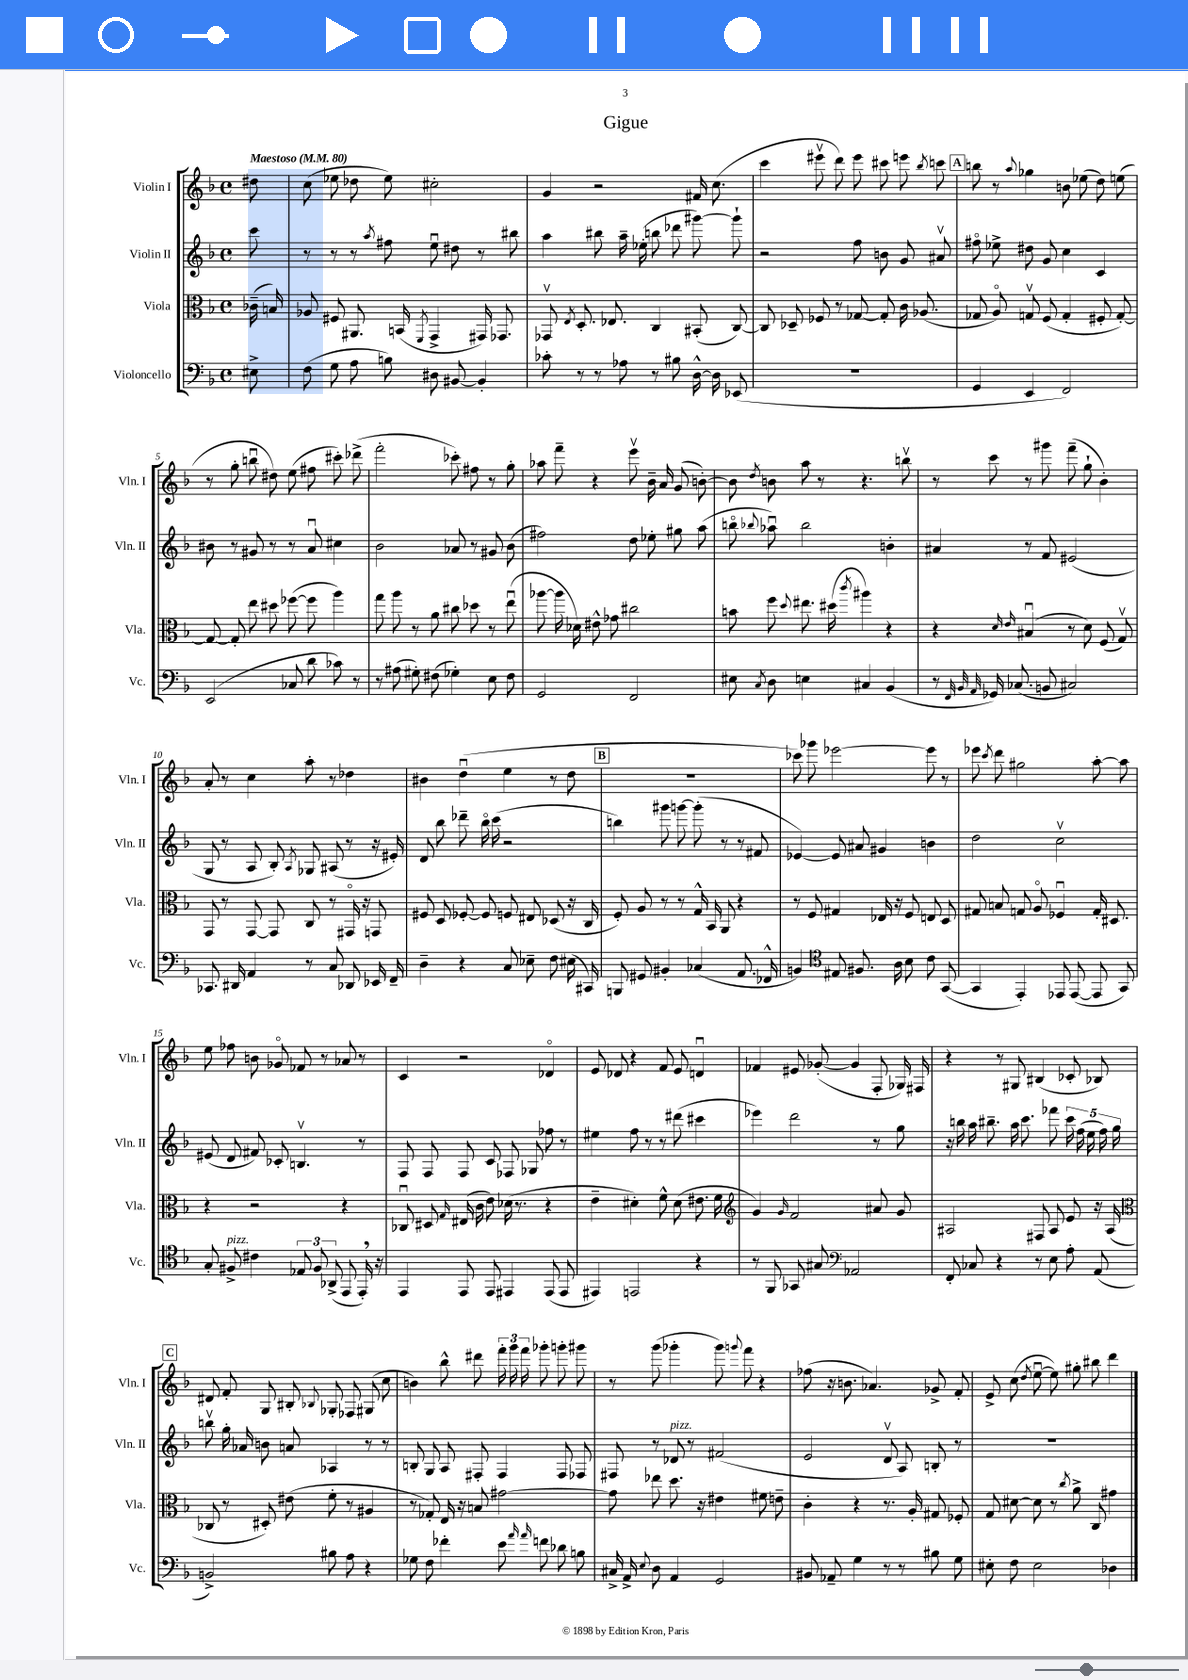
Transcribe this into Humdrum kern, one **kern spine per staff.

**kern	**kern	**kern	**kern
*part4	*part3	*part2	*part1
*staff4	*staff3	*staff2	*staff1
*I"Violoncello	*I"Viola	*I"Violin II	*I"Violin I
*I'Vc.	*I'Vla.	*I'Vln. II	*I'Vln. I
*clefF4	*clefC3	*clefG2	*clefG2
*k[b-]	*k[b-]	*k[b-]	*k[b-]
*M4/4	*M4/4	*M4/4	*M4/4
*met(c)	*met(c)	*met(c)	*met(c)
*MM80	*MM80	*MM80	*MM80
=	=	=	=
!	!	!	!LO:TX:a:B:t=Maestoso
8E#X^\	(16c-X~\	8ccc\	8dd#X\
.	16Bn/)	.	.
=1	=1	=1	=1
(8F\	8A-X/	8r	(8cc\
8G\	8F#X/	8r	8ee-X\
8A\	8.AA#X/	8r	8dd-X\
.	.	8qaa/	.
8Bn\)	.	8ff#X\	8ee-\)
.	(16BBn/	.	.
.	8qFF/	.	.
8D#X\	4GG^/	8eeu\	2cc#X'\
[8BB#X/	.	8dd#X\	.
4BB#'/]	16GG#X/)	8r	.
.	8.GG-X/	.	.
.	.	8bb#X\	.
=2	=2	=2	=2
8c-X'\	8GG-Xv/	4aa\	4g/
.	8qE/	.	.
8r	8.D'/	.	.
8r	.	8bb#X\	2r
.	8.E-X/	.	.
8A-X\	.	16aa~\	.
.	.	(16ee-X'\	.
8r	4C/	8bbn\	.
8B#X\	.	8ddd-X\	.
[16D^^\	(8BB#X'/	[8ggg#X\)	16f#X/
16D\]	.	.	(8.cc\
(8EE-X/	[8C/)	8ggg#`\]	.
=3	=3	=3	=3
1r	8C/]	2r	4ccc\
.	8D-X~/	.	.
.	8F-X/	.	8eee#Xv\
.	8r	.	8ddd\)
.	[8G-X/	8ff\	8eee#\
.	8G-'/]	8bn\	8ccc#X\
.	16c\	8g/	8eeen\
.	(8.A-X/	.	.
.	.	.	8qbb-/
.	.	8a#Xv/	8cccn\
!!LO:REH:place=s1:t=A
=4	=4	=4	=4
4GG/	8G-X/	8ff#X\	8bbn\
.	8A/)	8ee-X^\	8r
.	.	.	8qqaa/
4EE/	8Gnv/	8dd#X\	4gg-X\
.	(8F/	8g/	.
2FF/)	4G'/	4cc\	8bn\
.	.	.	(8ee-X\
.	8F#X'/	4c/	8dd\)
.	[8G'/)	.	(8een\
!!LO:LB:g=z
=5	=5	=5	=5
(2EE/	8G/_	8b#X\	8r
.	8G'/]	8r	8gg'\
.	8ee\	8g#X/	8bbnu\
.	8dd#X\	8r	8dd#X\)
8C-X/	([8ff-X\	8r	(8ee\
8d\	8ff-\]	8au/	8ff#X\
8c-X\)	4aa\)	4cc#X\	8ccc#X'\)
8r	.	.	(8ddd-X^\
=6	=6	=6	=6
8r	8gg\	2b-\	2fff'\
(8A#X\	8aa\	.	.
8G#X'\)	8r	.	.
(8F#X\	8a\	.	.
4G-X'\)	8cc#X\	8a-X/	8ccc-X'\)
.	8dd-X\	8r	8ff#X\
8E\	8r	8g#X/	8r
8F#\	(8eeu\	(8b-\	8gg'\
=7	=7	=7	=7
2GG/	[8aa-X\	2ff#X\)	8aa-X\
.	16aa-\]	.	8fff~\
.	16d-X\)	.	.
.	8e#X^^\	.	4r
.	8g-X\	.	.
2FF/	2cc#X\	8dd\	8eeev\
.	.	8ee-X'\	16b-~\
.	.	.	16a/
.	.	8gg#X\	(8g/
.	.	(8aa\	[8bn'\)
=8	=8	=8	=8
8E#X\	8bn\	8bbn\	8b\]
8qC/	.	8qqbb-X/	8qdd/
8D\	8ff\	8aa-Xu\)	8bn\
.	8qqdd/	.	.
4En\	8.ee#X\	2bb-\	8aa\
.	.	.	8r
.	(16dd#X\	.	.
.	8qccc/	.	.
4C#X/	4aa#X\)	.	4.r
(4BB-/	4r	4bn'\	.
.	.	.	8bbnv\
=9	=9	=9	=9
8r	4r	4a#X/	8r
32qqFF/	.	.	.
32qqBB-/	.	.	.
32qqAA/	.	.	.
16GG-X/)	.	.	8ccc\
(8.C-X/	.	.	.
.	16qqd/	.	.
.	16qqe/	.	.
.	(4B#Xu/	8r	8r
8BBn/	.	8f/	8ggg#X\
2C#X/)	8r	(2e#X/	(8fff~\
.	8d\)	.	8gg`\
.	(8F/	.	4b-'\)
.	8Gv/)	.	.
!!LO:LB:g=z
=10	=10	=10	=10
8.CC-X/	8GG/	8G/	8a'/
.	8r	8r	8r
16DD#X/	.	.	.
4AA/	[8GG/	8A/	4cc\
.	8GG/]	8B-'/)	.
.	.	8qA/	.
8r	8C/	8G-X/	8aa'\
8C/	8r	(8A#X/	8r
8DD-X/	16GG#X/	8r	4dd-X\
.	16r	.	.
16EE-X/	8GGn/	16r	.
16FF~/	.	16e#X'/)	.
=11	=11	=11	=11
4D~\	8F#X/	8d/	4b#X\
.	8D/	8bb-\	.
4r	[8F-X'/	8ddd-X~\	(4ddu\
.	8F-/]	16bb-\	.
.	.	(16ccc\	.
8C/	8Fn/	2r	4ee\
8E-X~\	8E#X/	.	.
8F\	(8D-X/	.	8r
(16E#X\	16r	.	8dd\
16CC#X/)	16C/	.	.
!!LO:REH:place=s1:t=B
=12	=12	=12	=12
8BBBn/	8F'/)	4bbn\)	1r
8GG#X/	8A/	.	.
4BB#X'/	8r	8ggg#X\	.
.	8r	[8gggn\	.
(4C-X/	16G^^/	(8ggg'\]	.
.	16BB-/	.	.
.	8AA/	8r	.
8.AA/	4r	8r	.
.	.	8f#X/	.
16FF-X^^/	.	.	.
=13	=13	=13	=13
4BBn/)	8r	[4e-X/)	8ccc-X\)
.	8F/	.	8ggg-X\
*clefC4	*	*	*
8E#X/	4G#X/	8e-/]	[2eee-X\
8.F#X/	.	8a#X/	.
.	16E-X/	4g#X/	.
16A\	16r	.	.
8B-\	8F/	.	.
8c\	8En/	4bn\	8eee-\]
([8GG/	8D/	.	8r
=14	=14	=14	=14
4GG/]	8G#X/	2dd\	8eee-X\
.	.	.	8qccc/
.	8Bn/	.	8ddd\
4EE'/)	8Gn/	.	2gg#X\
.	8A/	.	.
8EE-X/	4F-Xu/	2ccv\	.
([8EE-/	.	.	.
8EE-/]	16G'/	.	[8aa'\
.	8.D#X/	.	.
8GG/)	.	.	8aa\]
!!LO:LB:g=z
=15	=15	=15	=15
8G'/	4r	(8e#X/	8ee\
!LO:TX:a:i:t=pizz.	!	!	!
8F#X^/	.	8d/	8ff-X\
4c#X\	2r	8f#X/)	8bn\
.	.	8c-X'/	8g-X/
12E-X/	.	4.Bnv/	8f-X/
12F#/	.	.	.
.	.	.	8r
(12AA-X^/	.	.	.
8EE/	4r	.	8a-X/
16EE',/)	.	8r	8r
16r	.	.	.
=16	=16	=16	=16
4EE/	8C-Xu/	8F/	4c/
.	8D#X/	8F/	.
.	16qqG/	.	.
8EE/	(16E#X/	8F/	2r
.	16c\	.	.
8EE/	8e\)	8c/	.
4EE#X/	(16d-X\	8F-X/	.
.	8.r	.	.
.	.	8G-X/	.
(8EE#/	4r	8ff-X\	4d-X/
8EE#/	.	8r	.
=17	=17	=17	=17
4EE#X/)	4e~\	4ee#X\	8e/
.	.	.	8d-X/
2EEn/	4d#X'\)	8ff\	4r
.	.	8r	.
.	8f^^\	8r	8f/
.	(8d#\	(8ddd#X\	8e/
4r	8.e#X\	4ccc#X\	4dnu/
.	16f\	.	.
=18	=18	=18	=18
*	*clefG2	*	*
8r	4g/)	4eee-X\)	4f-X/
8FF/	.	.	.
.	16qqg/	.	.
8GG-X/	2f/	2ddd\	8e#X/
8G#X/	.	.	([8g-X'/
*clefF4	*	*	*
2AA-X/	.	.	4g-/]
.	8a#X/	8r	8F'/
.	8g/	8gg\	16G-X/)
.	.	.	16F#X/
=19	=19	=19	=19
8FF'/	2A#X/	16r	4r
.	.	16bbn\	.
8C-X/	.	16aa\	.
.	.	8.bb#X~\	.
4r	.	.	8r
.	.	16aa\	8G#X/
.	.	8.ccc\	.
8r	8F#X/	.	(4B#X/
8E\	8A#/	8fff-X\	.
8A'\	8e/	20ccc\	8c-X'/
.	.	(20ff\	.
.	.	20ee\	.
(8AA/	16r	.	8B-X/)
.	.	20ff\)	.
.	(16A#/	.	.
.	.	20gg\	.
!!LO:LB:g=z
!!LO:REH:place=s1:t=C
=20	=20	=20	=20
*	*clefC3	*	*
2BBn^/)	8C-X/	8bbnv\	8d#X/
.	8r	16gg'\	8f'/
.	.	16a-X/	.
.	8D#X'/)	8bn\	8G/
.	(8e#X\	8an/	8B#X'/
.	.	.	8qqB-X/
8B#X\	8f'\	4A-X/	8G-X'/
8A\	8r	.	8F-X/
4r	4A#X/	8r	(8G#X/
.	.	8r	8cc\
=21	=21	=21	=21
8G-X\	8r	8Bn'/	4bn\)
8F\	8G-X'/)	8G/	.
4f-X'\	16E/	8A/	8bb-^^\
.	16r	.	.
.	8Bn/	8F#X'/	8ddd#X\
8e\	[2g#X\	4F#/	24fff'\
.	.	.	24ggg\
.	.	.	24fff\
16qqa/	.	.	.
16qqa/	.	.	.
8fn\	.	.	8ggg-X'\
8d-X\	.	8F#/	8gggn'\
8Bn\	.	8F-X/	8ggg#X\
=22	=22	=22	=22
16C#X^/	8g#\]	8F#X/	8r
16AA^/	.	.	.
8qqE/	.	.	.
8D\	8ee-X\	8r	(8ggg\
!	!	!LO:TX:a:i:t=pizz.	!
4AA/	8.dd\	8d-X/	4ggg-X'\
.	.	8r	.
.	16r	.	.
2GG/	4e#X\	(2f#X/	8ggg-\)
.	.	.	8qqgggn/
.	.	.	8fff\
.	8f#X\	.	4r
.	8en~\	.	.
=23	=23	=23	=23
8BB#X/	4c'\	2e/	(8ff-X\
8AA-X~/	.	.	16r
.	.	.	8.bn\
4G\	4r	.	.
.	.	.	4.a-X/)
8r	8.r	8dv/	.
8r	.	8A/)	.
.	16A'/	.	.
8B#X\	8G#X/	8Bn'/	8g-X^/
8G\	8F-X'/	8r	8f'/
=24	=24	=24	=24
8E#X'\	8G/	1r	8e^/
8F\	[8d#X\	.	(8cc\
.	.	.	8qdd/
2E#\	8d#\]	.	[8eeu\
.	8r	.	8ee\])
.	8qcc/	.	.
.	8a^\	.	8gg#X'\
.	8C/	.	8bb#X\
4D-X\	4g#X\	.	4ddd\
==	==	==	==
*-	*-	*-	*-
